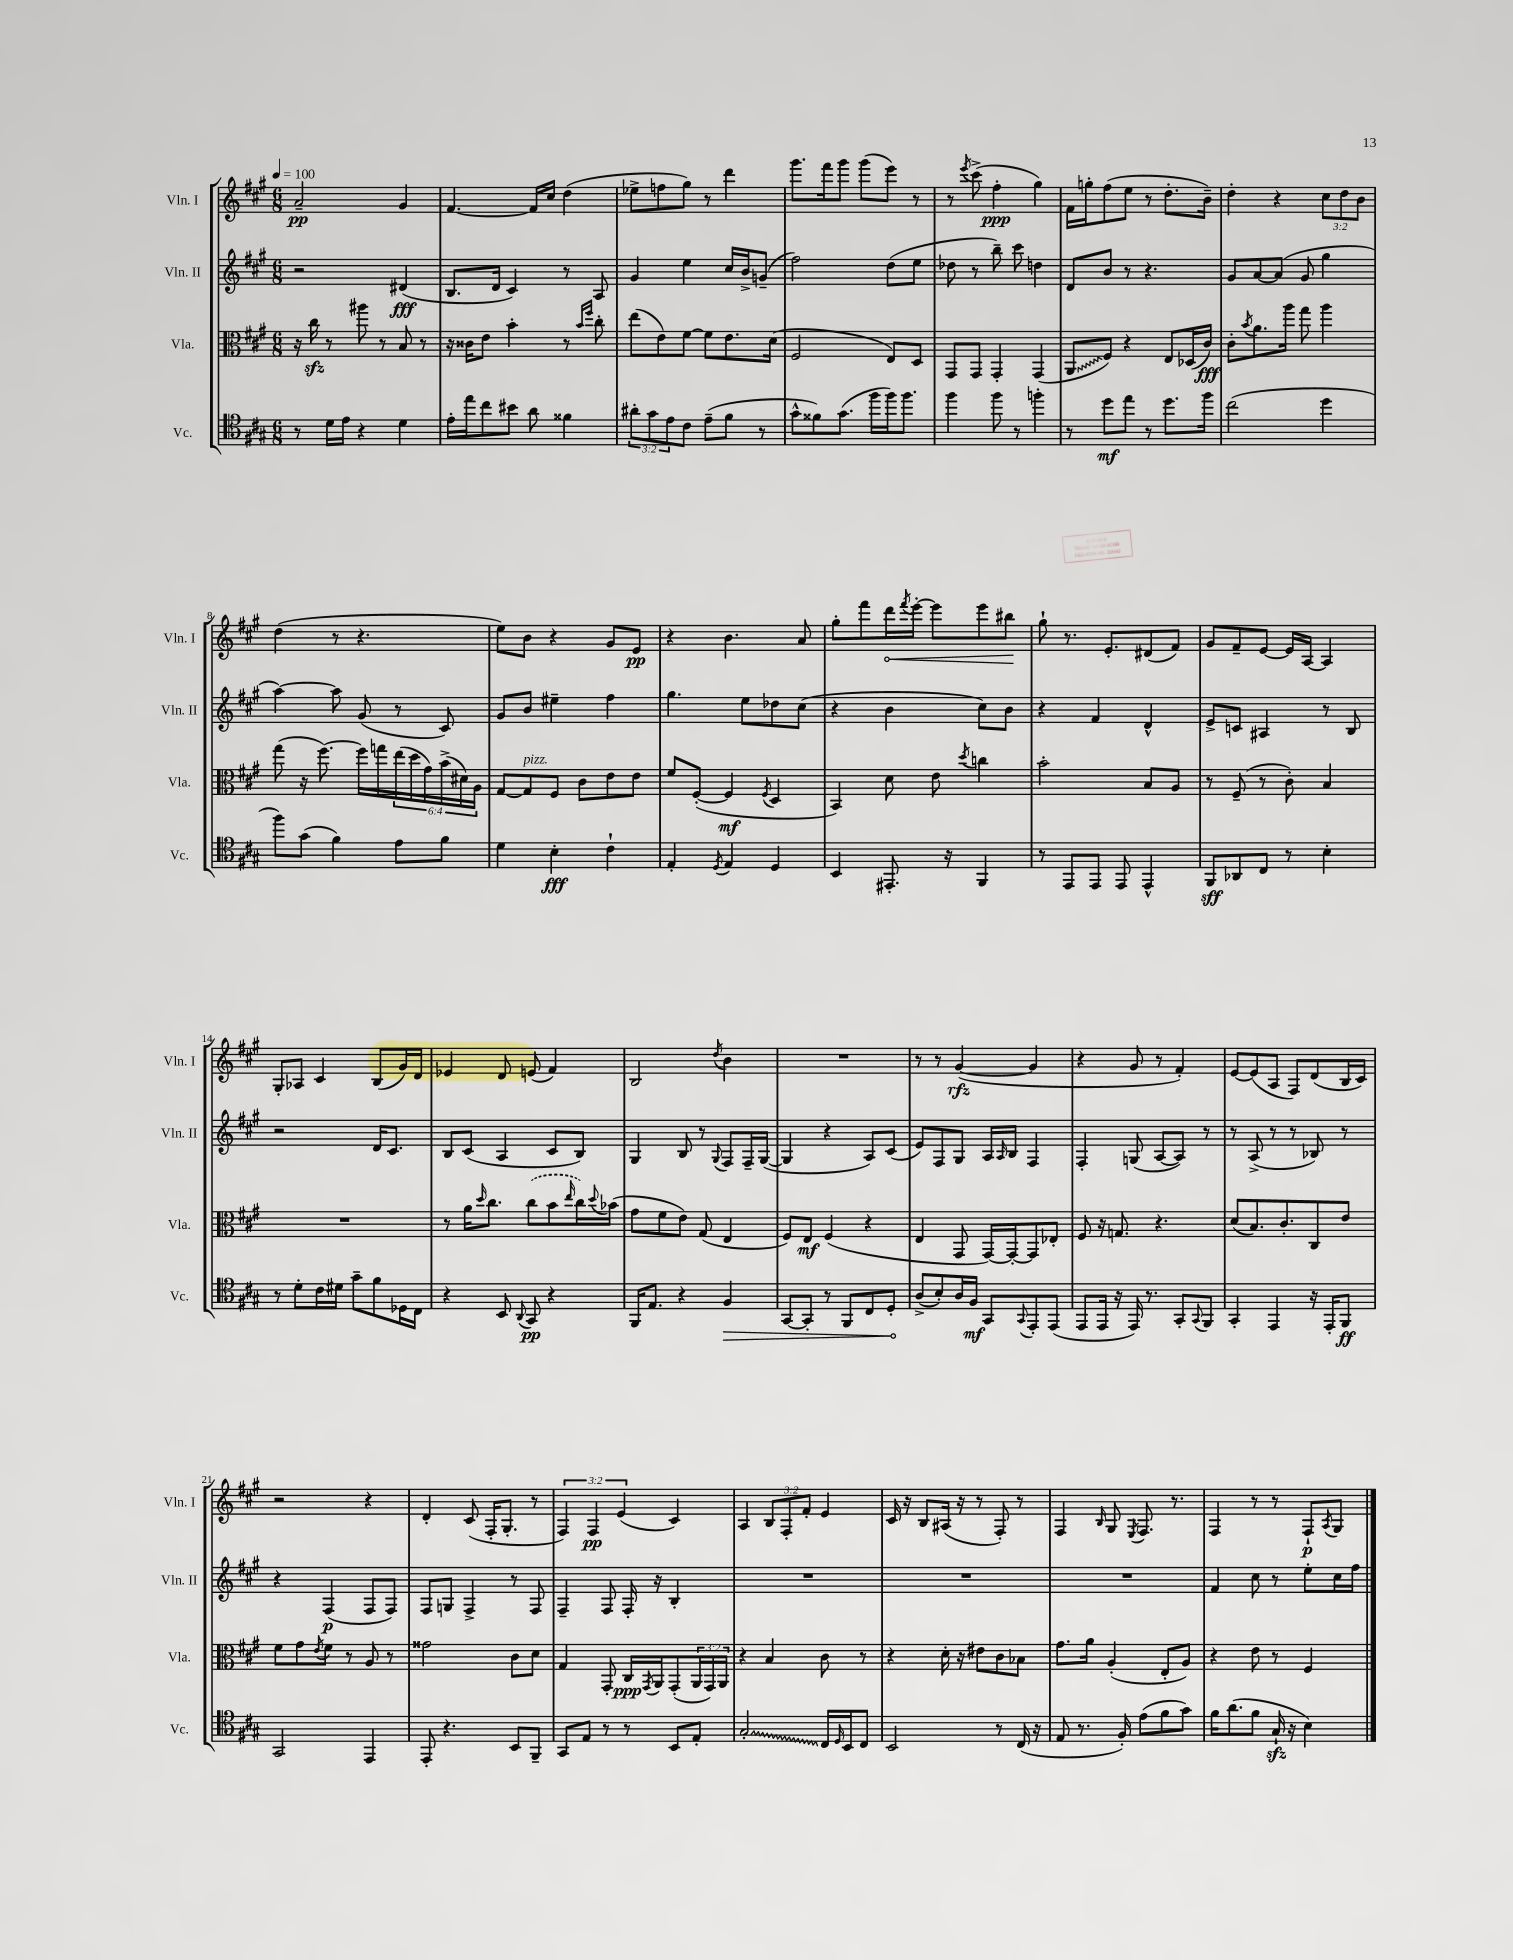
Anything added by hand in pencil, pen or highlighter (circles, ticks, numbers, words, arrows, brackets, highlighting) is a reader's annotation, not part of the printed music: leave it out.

**kern	**kern	**kern	**kern
*staff4	*staff3	*staff2	*staff1
*clefC4	*clefC3	*clefG2	*clefG2
*k[f#c#g#]	*k[f#c#g#]	*k[f#c#g#]	*k[f#c#g#]
*M6/8	*M6/8	*M6/8	*M6/8
*MM100	*MM100	*MM100	*MM100
8r	16r	2r	2a~
.	16cc#	.	.
16d	8r	.	.
16e	.	.	.
4r	8aa#	.	.
.	8r	.	.
4d	8B	(4d#	4g#
.	8r	.	.
=	=	=	=
16e'	16r	8.B	[4.f#
16ee	16c##	.	.
8cc#	8e	.	.
.	.	16d	.
8b#	4b'	4c#)	.
8a	.	.	16f#]
.	.	.	16cc#
4f##	8r	8r	(4dd
.	16qqb	.	.
.	16qqff#	.	.
.	8cc#'	8A	.
=	=	=	=
12a#'	(8ee	4g#	8ee-^
12g#	.	.	.
.	8e)	.	8ff
12e	.	.	.
8c#	[8f#	4ee	8gg#)
(8e~	8f#]	.	8r
8f#	8.e	16cc#	4ddd
.	.	16b^	.
8r	.	(8g~	.
.	(16d	.	.
=	=	=	=
8g#^^	2F#	2ff#)	8.ggg#
8f##)	.	.	.
.	.	.	16fff#
(8.g#	.	.	8ggg#
.	.	.	(8ggg#
16ff#	.	.	.
16ff#)	8E)	(8dd	8eee)
8.ff#	.	.	.
.	8D	8ee	8r
=	=	=	=
4ff#	8GG#	8dd-	8r
.	.	.	8qeee
.	8GG#	8r	(8ccc#^
8ff#	4GG#'	8bb~)	4ff#'
8r	.	8ccc#	.
4ff'	(4GG#	4dd	4gg#)
=	=	=	=
8r	8AA	8d	16f#
.	.	.	16gg'
8dd	8F#)	8b	(8ff#
8ee	4r	8r	8ee
8r	.	4.r	8r
8.dd	8E	.	8.dd'
.	(16D-	.	.
16ff#	16c#)	.	16b~)
=	=	=	=
(2cc#	8c#'	8g#	4dd'
.	8qb	.	.
.	8.a	[8a	.
.	.	(8a]	4r
.	16aa	.	.
.	8gg#	8g#	.
4dd	4aa	4gg#	12cc#
.	.	.	12dd
.	.	.	12b
=	=	=	=
8ff#)	(8gg#	[4aa)	(4dd
(8g#	16r	.	.
.	[8.ff#)	.	.
4f#)	.	8aa]	8r
.	16ff#]	(8g#	4.r
.	16gg	.	.
8e	(24ee	8r	.
.	24dd	.	.
.	24g#)	.	.
8f#	(24b^	8c#)	.
.	24d#)	.	.
.	24A	.	.
=	=	=	=
4d	[8G#	8g#	8ee)
.	8G#]	8b	8b
4B'	8F#	4ee#~	4r
.	8c#	.	.
4c#`	8e	4ff#	8g#
.	8e	.	8e
=	=	=	=
4E'	8f#	4.gg#	4r
.	([8F#'	.	.
8qD	.	.	.
4E	4F#]	.	4.b
.	.	8ee	.
.	8qF#	.	.
4D	4D	8dd-	.
.	.	(8cc#	8a
=	=	=	=
4BB	4BB)	4r	8gg#'
.	.	.	8fff#
8.EE#'	8d	4b	16ddd
.	.	.	8qfff#
.	.	.	[16eee'
.	8e	.	8eee]
16r	.	.	.
.	8qdd	.	.
4FF#	4cc	8cc#)	8eee
.	.	8b	8bb#
=	=	=	=
8r	2b'	4r	8gg#`
8EE	.	.	8.r
8EE	.	4f#	.
.	.	.	8.e'
8EE	.	.	.
4EE^^	8B	4d^^	(8d#
.	8A	.	8f#)
=	=	=	=
8FF#	8r	8e^	8g#
8AA-	(8F#~	8c	8f#~
8C#	8r	4A#	[8e
8r	8c#')	.	16e]
.	.	.	[16A
4B'	4B	8r	4A]
.	.	8B	.
=	=	=	=
8r	2.r	2r	8G#'
8d'	.	.	8A-
16c#	.	.	4c#
16d#	.	.	.
8g#~	.	.	.
8f#	.	16d	(8B
.	.	8.c#	.
16D-	.	.	16g#)
16C#	.	.	16d
=	=	=	=
4r	8r	8B	4e-
.	16a	(8c#	.
.	16qqdd	.	.
.	8.cc#	.	.
8BB	.	4A	8d
8qqAA	.	.	.
8GG#	(8cc#	.	(8e
4r	8b	8c#	4f#)
.	16qqee	.	.
.	16cc#)	8B)	.
.	8qqdd	.	.
.	(16b-	.	.
=	=	=	=
16FF#	8g#	4G#	2B
8.E	.	.	.
.	8f#	.	.
4r	8e)	8B	.
.	(8G#	8r	.
.	.	8qqG#	8qdd
4F#	4E	8F#	4b
.	.	16F#~	.
.	.	([16G#	.
=	=	=	=
[8GG#	8F#)	4G#]	2.r
8GG#']	8E	.	.
8r	(4F#	4r	.
8FF#	.	.	.
8C#	4r	8A)	.
8D'	.	(8c#	.
=	=	=	=
(8A^	4E	8e)	8r
8B')	.	8F#	8r
16A	8GG#	8G#	([4g#
16F#	.	.	.
8GG#	[16GG#)	16A	.
.	.	16qqA	.
.	16GG#'_	16B	.
8qqGG#	.	.	.
8EE'	8GG#]	4F#	4g#]
(8EE	8E-'	.	.
=	=	=	=
8EE	8F#	4F#'	4r
16EE	16r	.	.
16r	8.G	.	.
16EE)	.	(8G	8g#
8.r	.	.	.
.	4.r	[8A	8r
8GG#'	.	8A])	4f#')
8qqGG#	.	.	.
8FF#	.	8r	.
=	=	=	=
4GG#'	(8d	8r	[8e
.	8.B)	(8A^	(8e]
4EE	.	8r	8A
.	8.c#'	.	.
.	.	8r	8F#)
16r	8C#	8B-)	(8d
16EE'	.	.	.
8FF#	8e	8r	16B
.	.	.	16c#)
=	=	=	=
2GG#	8f#	4r	2r
.	8g#	.	.
.	8qe	.	.
.	8f#	(4F#	.
.	8r	.	.
4EE	8A	8F#	4r
.	8r	8F#)	.
=	=	=	=
8EE'	2g##	8F#	4d'
4.r	.	8G	.
.	.	4F#^	(8c#
.	.	.	16F#'
.	.	.	8.G#'
8BB	8c#	8r	.
8FF#~	8d	8F#	8r
=	=	=	=
8GG#	4G#	4F#~	6F#)
8E	.	.	.
.	.	.	6F#
8r	8GG#'	8F#	.
.	.	.	(6e
8r	16C#	16F#'	.
.	8qGG#	.	.
.	16AA	16r	.
8BB	(8GG#'	4B'	4c#)
8E'	24AA	.	.
.	24GG#)	.	.
.	24AA	.	.
=	=	=	=
2G#'	4r	2.r	4A
.	4B	.	12B
.	.	.	12F#'
.	.	.	12f#'
16C#	8c#	.	4e
16qqD	.	.	.
16BB	.	.	.
8C#	8r	.	.
=	=	=	=
2BB	4r	2.r	16c#
.	.	.	16r
.	.	.	8B
.	16d'	.	(16A#
.	16r	.	16r
.	8e#	.	8r
8r	8c#	.	8F#')
(16C#	8B-	.	8r
16r	.	.	.
=	=	=	=
8E	8.g#	2.r	4F#
8.r	.	.	.
.	16a	.	.
.	.	.	16qqB
.	(4A'	.	8G#
16F#')	.	.	.
.	.	.	8qE
(8e	.	.	8.F#
8f#	8E'	.	.
.	.	.	8.r
8g#)	8A)	.	.
=	=	=	=
16f#	4r	4f#	4F#
(8.a	.	.	.
8f#	8e	8cc#	8r
16G#`	8r	8r	8r
16r	.	.	.
4B)	4F#	8ee'	8F#`
.	.	.	8qA
.	.	16cc#	8G#
.	.	16ff#	.
==	==	==	==
*-	*-	*-	*-
